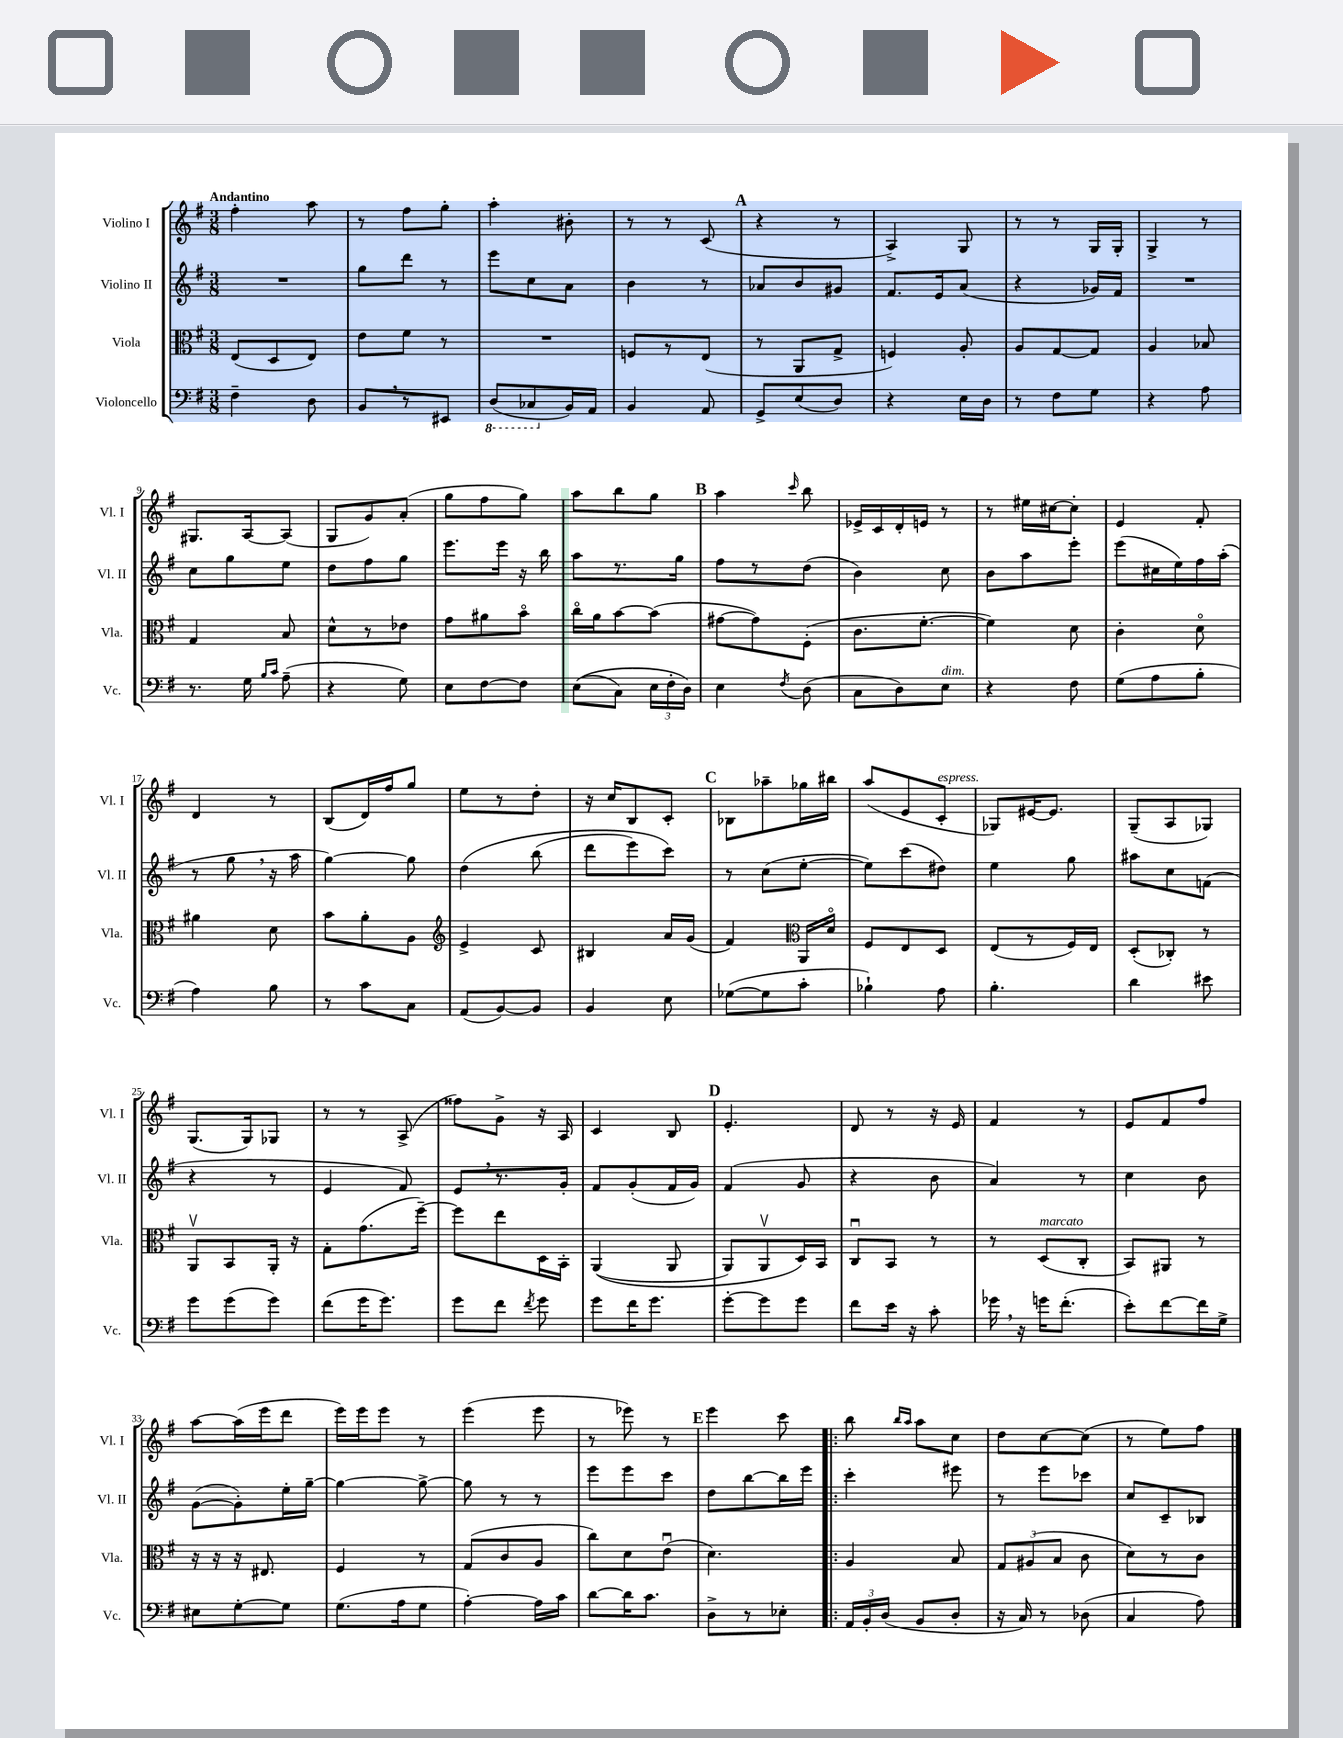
<<
\new StaffGroup <<
\new Staff = "s0" \with { instrumentName = "Violino I" shortInstrumentName = "Vl. I" } {
    \clef treble \key g \major \numericTimeSignature \time 3/8 \tempo "Andantino"
    \autoBeamOff fis''4-. a''8 |
    r8 fis''8[ g''8]-. |
    a''4-. bis'8-. |
    r8 r8 c'8( |
    \mark \markup { \bold "A" } r4 r8 |
    a4->) g8 |
    r8 r8 g16[ g16]-. |
    g4-> r8 |
    gis8.[ a16~ a8]( |
    g8[ g'8) a'8]-.( |
    g''8[ fis''8 g''8]) |
    a''8[ b''8 g''8] |
    \mark \markup { \bold "B" } a''4 \grace { c'''16 } b''8 |
    ees'16[-> c'16 d'16-. e'16] r8 |
    r8 eis''16[ cis''16~ cis''8]-. |
    e'4 fis'8-. |
    d'4 r8 |
    b8[( d'16) fis''16 g''8] |
    e''8[ r8 d''8]-. |
    r16 c''16[ b8 c'8]-. |
    \mark \markup { \bold "C" } bes8[ aes''8-- ges''16 bis''16] |
    a''8[( e'8 c'8]-.^\markup { \italic "espress." } |
    ges8[) eis'16~ eis'8.] |
    g8[--( a8 ges8]) |
    g8.[( g16) ges8] |
    r8 r8 a8->( |
    fisis''8[) g'8]-> r16 a16 |
    c'4 b8 |
    \mark \markup { \bold "D" } e'4.-. |
    d'8 r8 r16 e'16 |
    fis'4 r8 |
    e'8[ fis'8 fis''8] |
    a''8[~ a''16( e'''16 d'''8] |
    e'''16[) e'''16 e'''8] r8 |
    e'''4( e'''8 |
    r8 ees'''8) r8 |
    \mark \markup { \bold "E" } e'''4 c'''8 |
    \bar ".|:" b''8 \grace { b''16[ a''16] } a''8[ c''8] |
    d''8[ c''8~ c''8]( |
    r8 e''8[) fis''8] \bar "|." |
}
\new Staff = "s1" \with { instrumentName = "Violino II" shortInstrumentName = "Vl. II" } {
    \clef treble \key g \major \numericTimeSignature \time 3/8
    \autoBeamOff R4. |
    g''8[ d'''8] r8 |
    e'''8[ c''8 a'8] |
    b'4 r8 |
    \mark \markup { \bold "A" } aes'8[ b'8 gis'8] |
    fis'8.[ e'16 a'8]( |
    r4 ges'16[) fis'16] |
    R4. |
    c''8[ g''8 e''8] |
    d''8[ fis''8 g''8] |
    e'''8.[ e'''16] r16 b''16 |
    a''8[ r8. g''16] |
    \mark \markup { \bold "B" } fis''8[ r8 d''8]( |
    b'4) c''8 |
    b'8[ a''8 e'''8]-. |
    e'''8[( cis''16 e''16) fis''16 a''16]-.( |
    r8 g''8 \breathe r16 a''16 |
    g''4~) g''8 |
    d''4\( b''8( |
    d'''8[ e'''8) c'''8]\) |
    \mark \markup { \bold "C" } r8 c''8[( e''8]~-. |
    e''8[) c'''8( dis''8]) |
    e''4 g''8 |
    ais''8[ c''8 f'8]( |
    r4 r8 |
    e'4 fis'8) |
    e'8[ \breathe r8. g'16]-. |
    fis'8[ g'8-.( fis'16 g'16]) |
    \mark \markup { \bold "D" } fis'4( g'8 |
    r4 b'8 |
    a'4) r8 |
    c''4 b'8 |
    g'8[~( g'8-.) e''16-. g''16]~-- |
    g''4~ g''8~-> |
    g''8 r8 r8 |
    e'''8[ e'''8 c'''8] |
    \mark \markup { \bold "E" } d''8[ b''8~ b''16 e'''16] |
    \bar ".|:" c'''4-. eis'''8 |
    r8 e'''8[ ces'''8] |
    c''8[ c'8-- bes8] \bar "|." |
}
\new Staff = "s2" \with { instrumentName = "Viola" shortInstrumentName = "Vla." } {
    \clef alto \key g \major \numericTimeSignature \time 3/8
    \autoBeamOff e8[( d8 e8]) |
    e'8[ fis'8] r8 |
    R4. |
    f8[ r8 e8]( |
    \mark \markup { \bold "A" } r8 a,8[ g8]-> |
    f4) a8-. |
    a8[ g8~ g8] |
    a4 bes8 |
    g4 b8 |
    d'8[-^ r8 ees'8] |
    g'8[ ais'8 b'8]\flageolet |
    c''16[\flageolet a'16 b'8~ b'8]( |
    \mark \markup { \bold "B" } gis'8[~ gis'8) fis8]-.( |
    c'8.[ fis'8.]~-. |
    fis'4) d'8 |
    c'4-. d'8\flageolet |
    ais'4 d'8 |
    b'8[ a'8-. a8] |
    \clef treble e'4-> c'8 |
    bis4 a'16[ g'16]( |
    \mark \markup { \bold "C" } fis'4) \clef alto a,16[ d'16]\flageolet |
    fis8[ e8 d8] |
    e8[( r8 fis16) e16] |
    d8[-.( ces8]-.) r8 |
    a,8[\upbow b,8 a,16]-. r16 |
    g8[-. g'8.( fis''16]~--) |
    fis''8[ e''8 d16 b,16]-. |
    a,4(\( a,8 |
    \mark \markup { \bold "D" } a,8[) a,8\upbow d16\) b,16] |
    c8[\downbow b,8] r8 |
    r8 d8[^\markup { \italic "marcato" }( c8]-. |
    b,8[) ais,8] r8 |
    r16 r16 r16 eis8. |
    fis4 r8 |
    g8[( c'8 a8] |
    c''8[) d'8 e'8]\downbow( |
    \mark \markup { \bold "E" } d'4.) |
    \bar ".|:" a4 b8 |
    \tuplet 3/2 { g8[ ais8( b8] } c'8 |
    d'8[) r8 c'8] \bar "|." |
}
\new Staff = "s3" \with { instrumentName = "Violoncello" shortInstrumentName = "Vc." } {
    \clef bass \key g \major \numericTimeSignature \time 3/8
    \autoBeamOff fis4-- d8 |
    b,8[ \breathe r8 eis,8] |
    \ottava #-1 d,8[( ces,8 \ottava #0 b,16) a,16] |
    b,4 a,8 |
    \mark \markup { \bold "A" } g,8[-> e8( d8]) |
    r4 e16[ d16] |
    r8 fis8[ g8] |
    r4 a8 |
    r8. g16 \grace { b16[ c'16] } a8--( |
    r4 g8) |
    e8[ fis8~ fis8] |
    e8[(\( c8]) \tuplet 3/2 { e16[ fis16-. d16]\) } |
    \mark \markup { \bold "B" } e4 \acciaccatura { fis8 } d8( |
    c8[ d8) e8]^\markup { \italic "dim." } |
    r4 fis8 |
    g8[( a8 b8]-. |
    a4) b8 |
    r8 c'8[ c8] |
    a,8[( b,8~) b,8] |
    b,4 e8 |
    \mark \markup { \bold "C" } ges8[~( ges8 c'8]-. |
    bes4-!) a8 |
    b4.-. |
    d'4 eis'8 |
    g'8[ g'8( g'8]) |
    fis'8[( g'16 g'8.]) |
    g'8[ fis'8] \acciaccatura { fis'8 } g'8 |
    g'8[ fis'16 g'8.] |
    \mark \markup { \bold "D" } g'8[~-. g'8 g'8] |
    fis'8[ e'16] r16 c'8-. |
    ges'16 \breathe r16 g'16[ fis'8.]-.( |
    e'8[-.) fis'8~ fis'16 g16]-> |
    eis8[ g8~-. g8] |
    g8.[( a16 g8] |
    a4~-.) a16[ c'16] |
    d'8[~ d'16 c'8.] |
    \mark \markup { \bold "E" } d8[-> r8 ees8]-. |
    \bar ".|:" \tuplet 3/2 { a,16[ b,16-. d16]( } b,8[ d8]-. |
    r16 c16) r8 des8( |
    c4 a8) \bar "|." |
}
>>
>>
